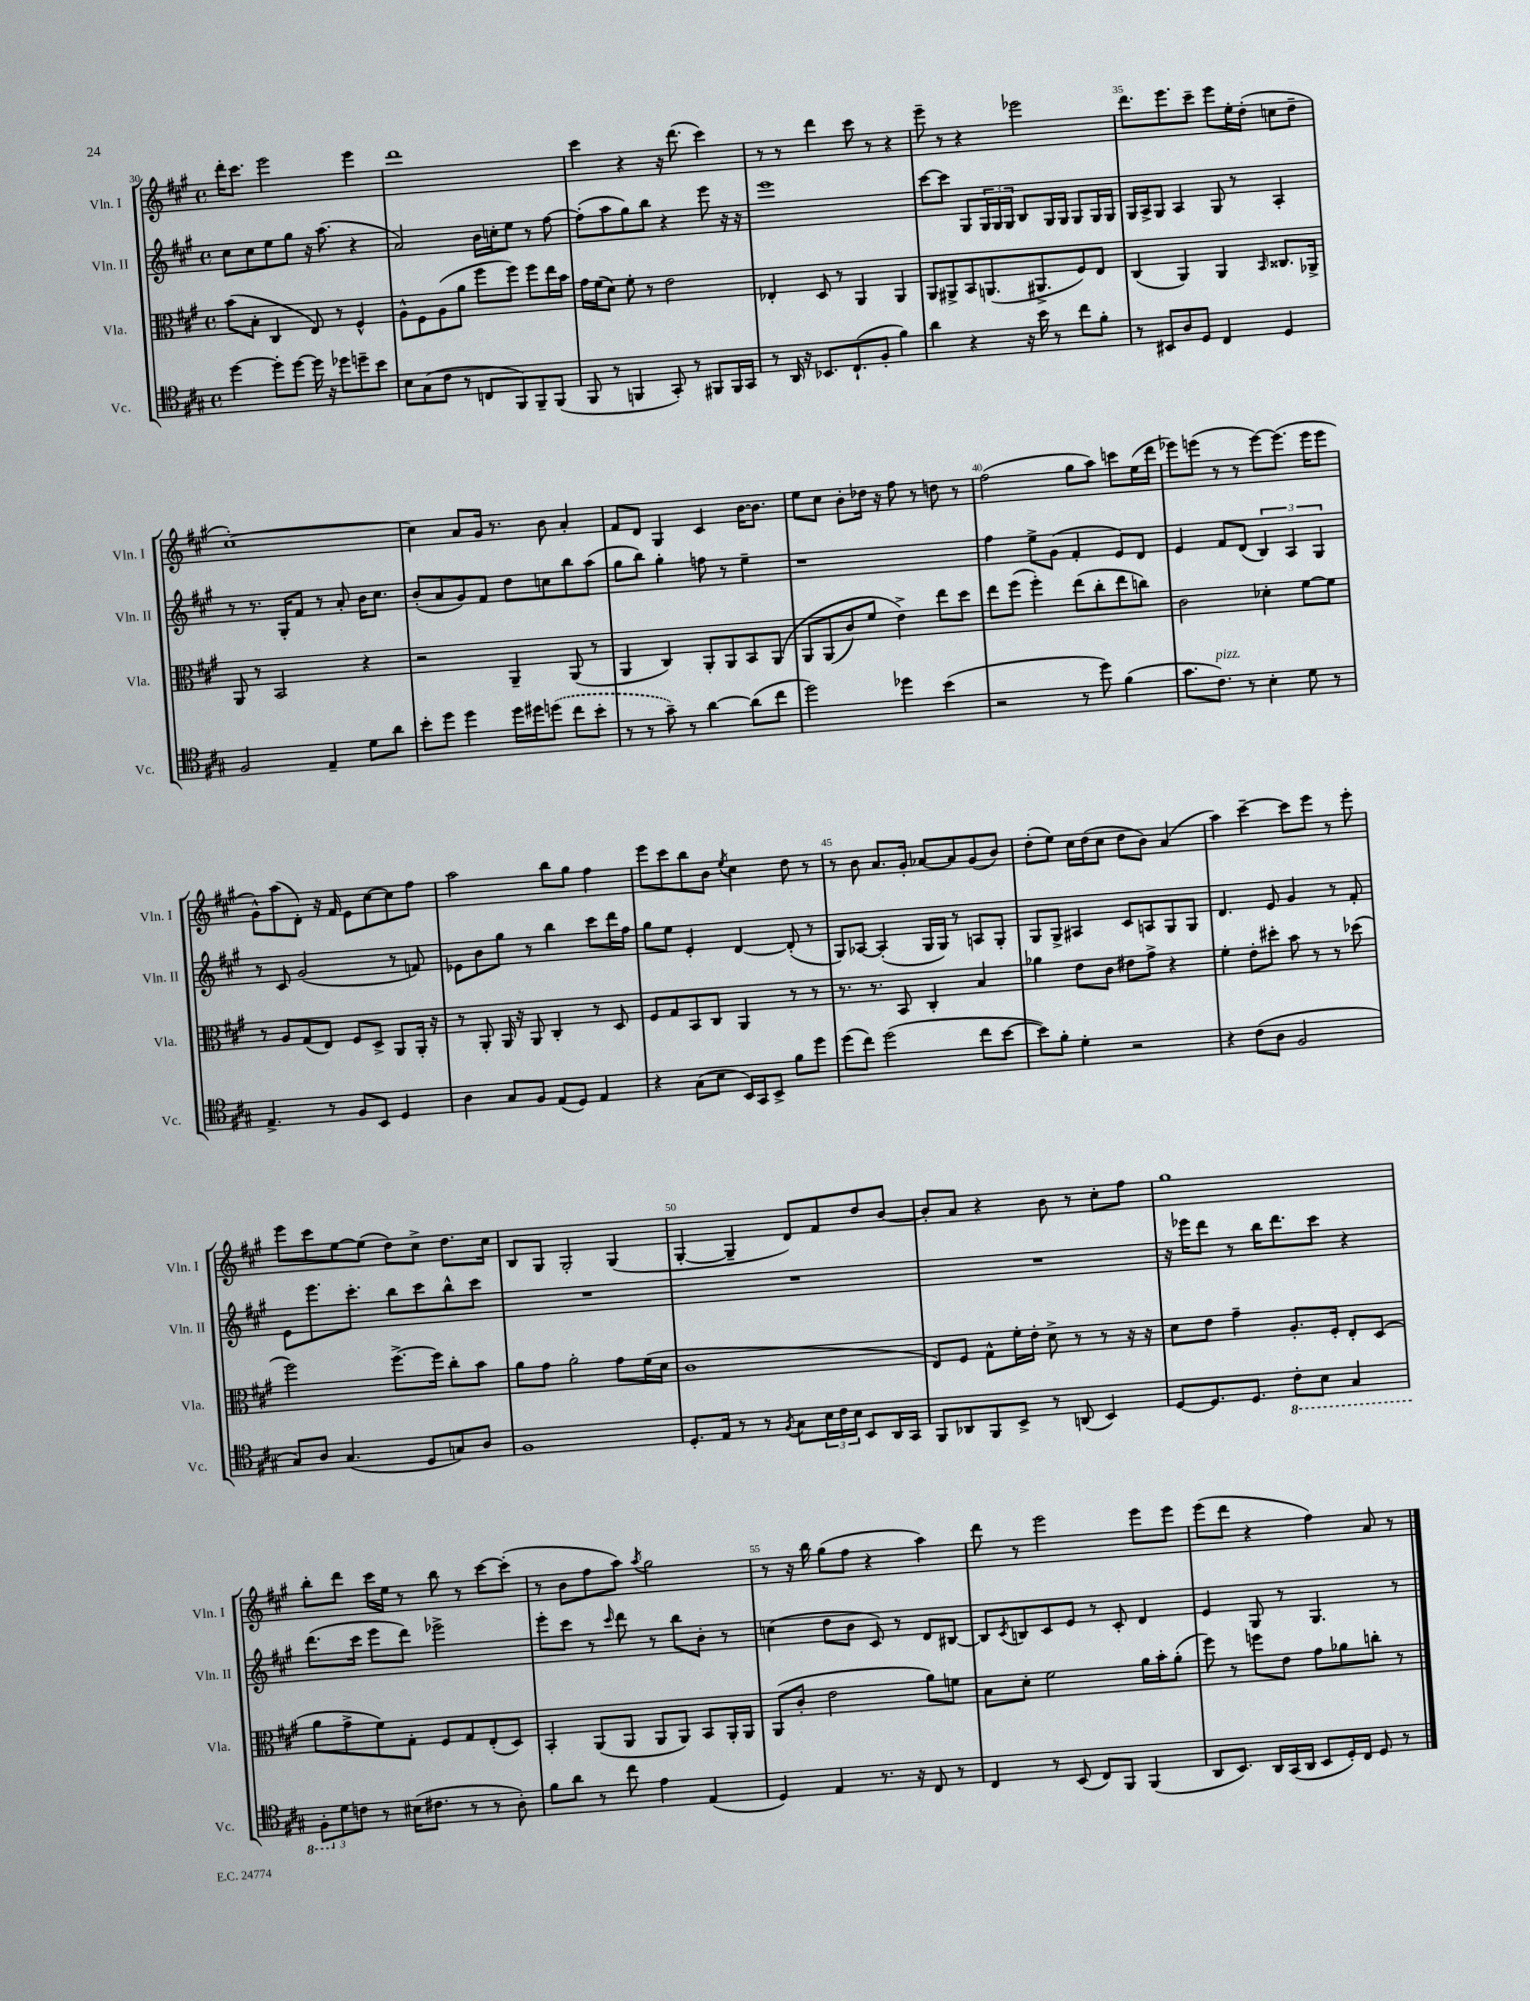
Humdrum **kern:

**kern	**kern	**kern	**kern
*staff4	*staff3	*staff2	*staff1
*clefC4	*clefC3	*clefG2	*clefG2
*k[f#c#g#]	*k[f#c#g#]	*k[f#c#g#]	*k[f#c#g#]
*M4/4	*M4/4	*M4/4	*M4/4
*met(c)	*met(c)	*met(c)	*met(c)
[4dd	(8b	8cc#	16ddd'
.	.	.	8.ccc#
.	8B'	8cc#	.
8dd']	4C#	8ee	2eee
[8dd	.	8gg#	.
16dd]	8E)	16r	.
16r	.	(8.aa	.
8dd-	8r	.	.
8dd~	4F#^^	4r	4eee
8b	.	.	.
=	=	=	=
8B	8A^^	2a)	1ddd
(8G#	8F#	.	.
8c#	(8A	.	.
8r	8a	.	.
8C	8ff#	16b	.
.	.	16cc'	.
8FF#)	8ff#)	8ee	.
8FF#~	8ff#	8r	.
(8FF#	16ee	[8ff#	.
.	16b	.	.
=	=	=	=
8FF#	16g#	(8ff#']	4ccc#
.	(16f#	.	.
8r	8d)	8aa	.
4FF	8f#'	8gg#)	4r
.	8r	8bb	.
8GG#')	2e	4r	16r
.	.	.	(8.ddd
8r	.	.	.
8FF#	.	8eee	4ccc#)
16FF#	.	16r	.
16GG#	.	16r	.
=	=	=	=
8r	4E-'	1eee	8r
16AA	.	.	8r
16r	.	.	.
8.BB-	8D	.	4ddd
.	8r	.	.
(8.C#`	.	.	.
.	4AA	.	8ccc#
8F#'	.	.	8r
4f#)	4AA	.	4r
=	=	=	=
4a	8AA	[8ccc#	8eee~
.	8AA#^	8ccc#]	8r
4r	8BB	8G#	4r
.	(8.AA	24G#	.
.	.	24G#	.
.	.	24G#	.
16r	.	8B	2eee-
16b	8.AA#^	.	.
8r	.	16G#	.
.	.	16G#	.
8cc#	8F#)	8G#	.
8f#'	8E	16G#	.
.	.	16G#	.
=	=	=	=
8r	(4C#	16G#	8.ddd
.	.	16A^	.
8BB#	.	8G#	.
.	.	.	8.eee
8A	4AA)	4A	.
8D	.	.	8ccc#~
4C#	4AA	8G#	8eee
.	.	8r	16ee'
.	.	.	(16dd'
.	16qqBB	.	.
4D	8.C##	4A'	8cc
.	.	.	8dd~
.	16AA-^	.	.
=	=	=	=
2F#	8AA	8r	[1cc#')
.	8r	8.r	.
.	2BB	.	.
.	.	16G#'	.
.	.	8f#	.
4E~	.	8r	.
.	.	8a'	.
8d	4r	16b	.
.	.	8.cc#	.
8a	.	.	.
=	=	=	=
8b'	2r	(8b'	4cc#]
8dd	.	8a	.
4dd	.	8g#)	8a
.	.	8f#	16g#
.	.	.	8.r
16dd	4AA~	8dd	.
16dd#	.	.	.
(8dd	.	8cc	8b
8cc#	(8AA	8bb	4a'
8b'	8r	(8aa	.
=	=	=	=
8r	4AA	8gg#	8f#
8r	.	8bb)	8d
8g#~)	4C#)	4gg#'	4G#
8r	.	.	.
[4a	8AA'	8ff	4c#
.	8AA	8r	.
(8a]	8BB	4ee~	[16b
.	.	.	8.b]
8cc#	&(8AA	.	.
=	=	=	=
2dd)	8AA	1r	8ee
.	(8AA	.	8cc#
.	8c#)	.	8b'
.	8f#	.	16dd-
.	.	.	16r
4dd-	4e^&)	.	8ff#
.	.	.	8r
(4b	8ee	.	8dd
.	8dd	.	8r
=	=	=	=
2r	8ee	4ff#	(2ff#
.	(8ff#	.	.
.	4ff#')	8ee^	.
.	.	(8g#	.
8r	(8ee	4f#'	8gg#
8dd)	8cc#'	.	8aa)
(4f#	8ee	8e)	8ccc
.	8cc)	8d	(16ee
.	.	.	16ddd
=	=	=	=
8.g#	2c#	4e	8eee-)
.	.	.	(8eee
8.c#)	.	.	.
.	.	8f#	8r
8r	.	(8d	8r
4B'	4d-'	6B)	[8eee)
.	.	.	(8.eee]
.	.	6A	.
8d	[8f#	.	.
.	.	.	16eee
.	.	6G#	.
8r	8f#]	.	8eee
=	=	=	=
4.E^	8r	8r	8g#^^)
.	8A	8c#	(8aa
.	(8G#	(2g#	8d')
8r	8E)	.	16r
.	.	.	16f#
8F#	8F#	.	8e
8BB	8D^	.	[8cc#
4D	8AA	8r	8cc#]
.	16AA'	8f)	8ff#
.	16r	.	.
=	=	=	=
4A	8r	8e-	2aa
.	8AA'	8b	.
8G#	16AA	8gg#	.
.	16r	.	.
8F#	8AA	8r	.
(8E	4C#'	4bb	8bb
8D)	.	.	8gg#
4E	8r	8ccc#	4ff#
.	8D	16ddd	.
.	.	16ff#	.
=	=	=	=
4r	8F#	8gg#	8eee
.	8G#	8ee	8ccc#
(8G#	8BB	4e'	8bb
8B	8C#	.	8b
.	.	.	8qee
16BB)	4AA	[4d	4cc#
16GG#	.	.	.
8BB^	.	.	.
8f#	8r	(8d']	8dd
8dd	8r	8r	8r
=	=	=	=
(8dd	8.r	8G#)	8r
8cc#)	.	[8A-	8b
.	8.r	.	.
(2dd	.	(4A-']	8.a
.	8BB	.	.
.	.	.	16g#'
.	4C#'	16G#	[8a-
.	.	16G#)	.
.	.	8r	8a-]
8cc#	4B	8A	(8g#
[8b	.	8G#'	8b)
=	=	=	=
8b])	4a-	8G#	(8dd'
8f#'	.	8G#^	8ee)
4d'	8e	4A#	16cc#
.	.	.	(16dd
.	8c#	.	8cc#
2r	8e#	8c#	8dd
.	8g#^	8A	8b)
.	4r	8G#	(4a
.	.	8G#	.
=	=	=	=
4r	4f#'	4.d	4aa)
(8c#	8e'	.	[4ccc#~
8A	8dd#'	8e	.
2F#	8b	4g#	8ccc#]
.	8r	.	8eee
.	8r	8r	8r
.	(8dd-	8f#'	8eee'
=	=	=	=
8G#)	2ff#)	8e	8eee
8A	.	8.eee	8ccc#
(4.G#	.	.	[8ee
.	.	8.ccc#'	.
.	.	.	(8ee]
.	[8.ff#^	8bb	8dd)
8D	.	8ccc#	8cc#^
.	16ff#]	.	.
8G)	8cc#'	8bb^^	8.dd
8A	8b	8ccc#	.
.	.	.	16cc#
=	=	=	=
1F#	8a	1r	8B
.	8g#	.	8G#
.	2a'	.	2G#'
.	8g#	.	(4G#
.	(16f#	.	.
.	16d	.	.
=	=	=	=
8.D'	1c#	1r	[4G#'
16E	.	.	.
8r	.	.	4G#~]
8r	.	.	.
8qF#	.	.	.
8G#	.	.	8d)
24B	.	.	8f#
24c#	.	.	.
24B	.	.	.
8BB	.	.	8dd
16AA	.	.	[8b
16GG#	.	.	.
=	=	=	=
8FF#	8E)	1r	8b']
8AA-	8F#	.	8a
8FF#	8G#^^	.	4r
8BB^	16f#'	.	.
.	16e'	.	.
8r	8d^	.	8b
(8AA	8r	.	8r
4BB)	8r	.	8cc#'
.	16r	.	8ff#
.	16r	.	.
=	=	=	=
[8D	8d	16r	1gg#
.	.	16eee-	.
8.D]	8e	8ddd	.
.	4g#~	8r	.
8.D	.	.	.
.	.	16bb	.
.	.	8.ddd	.
8C#'	8.A'	.	.
8BB	.	8ccc#	.
.	16F#'	.	.
4GG#	8E'	4r	.
.	(8D	.	.
=	=	=	=
12FF#'	8a	(8.ddd	8bb'
12d	.	.	.
.	8g#^	.	8ddd
12c	.	.	.
.	.	16ccc#	.
8r	8f#)	8eee	16ccc#
.	.	.	16ee
(16B#	8G#'	8ddd)	8r
8.c#	.	.	.
.	8F#	2eee-^	8bb
8r	8G#	.	8r
8r	(8E'	.	[8ccc#
8A')	8D)	.	(8ccc#']
=	=	=	=
8f#	4BB'	8eee'	8r
8a	.	8ccc#	8b
8r	(8AA	8r	8ff#
.	.	16qqccc#	.
8cc#	8AA	8ddd	8aa)
.	.	.	8qaa
4e	8AA	8r	2gg#
.	8AA)	8bb	.
(4E	8BB	8b'	.
.	16AA'	8r	.
.	16AA	.	.
=	=	=	=
4D)	(8AA	(4cc	8r
.	8c#'	.	16r
.	.	.	16bb
4E	2e	8dd	(8gg#
.	.	8b	8ff#
8.r	.	8c#)	4r
.	.	8r	.
16r	.	.	.
8C#	8a)	8d	4aa)
8r	8f	[8B#	.
=	=	=	=
4C#	8B	8B#]	8ddd
.	.	8qc#	.
.	8d'	8B	8r
8r	2f#	8c#	2eee
(8BB	.	8e	.
8C#)	.	8r	.
8FF#	.	8c#'	.
(4FF#	16a	4d	8eee
.	16b'	.	.
.	(8a'	.	8eee
=	=	=	=
8AA	8ff#)	4e	(8eee
8.BB)	8r	.	8ddd
.	8ff	8G#	4r
16AA	.	.	.
(16GG#	8e	8r	.
16AA	.	.	.
8BB	8g#	4.G#	4ff#)
16D')	8a-	.	.
16C#	.	.	.
8D	8cc'	.	8a
8r	8r	8r	8r
==	==	==	==
*-	*-	*-	*-
